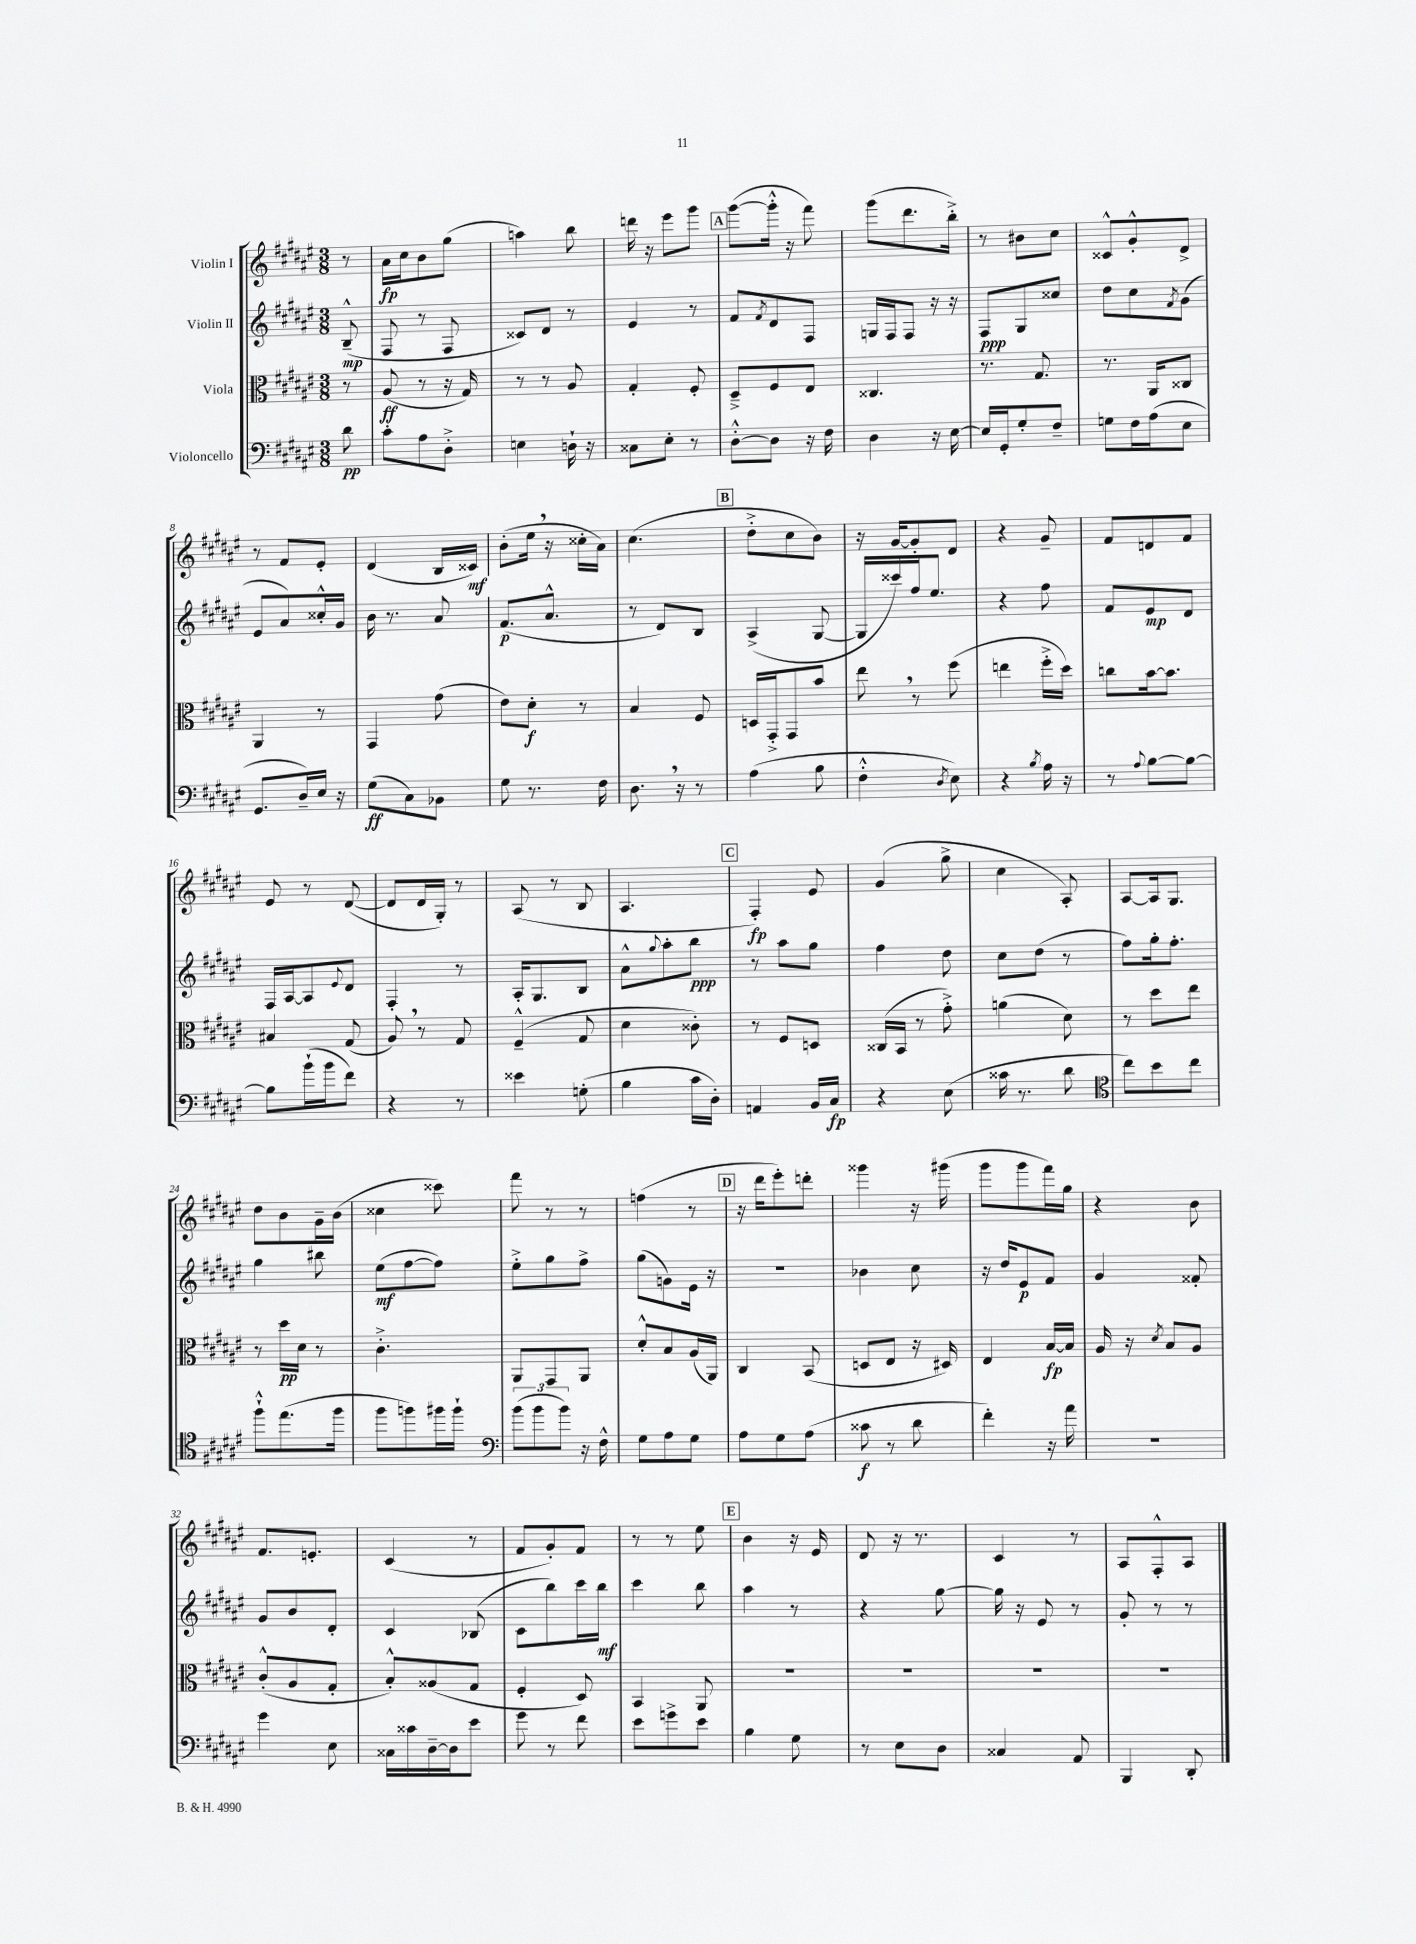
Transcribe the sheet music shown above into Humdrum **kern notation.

**kern	**dynam	**kern	**dynam	**kern	**dynam	**kern	**dynam
*part4	*part4	*part3	*part3	*part2	*part2	*part1	*part1
*staff4	*staff4	*staff3	*staff3	*staff2	*staff2	*staff1	*staff1
*I"Violoncello	*	*I"Viola	*	*I"Violin II	*	*I"Violin I	*
*clefF4	*	*clefC3	*	*clefG2	*	*clefG2	*
*k[f#c#g#d#a#e#]	*	*k[f#c#g#d#a#e#]	*	*k[f#c#g#d#a#e#]	*	*k[f#c#g#d#a#e#]	*
*M3/8	*	*M3/8	*	*M3/8	*	*M3/8	*
=	=	=	=	=	=	=	=
8d#\	pp	8r	.	(8B~^^/	mp	8r	.
=1	=1	=1	=1	=1	=1	=1	=1
8c#'\L	.	(8A#/	ff	8F#/	.	16a#\LL	fp
.	.	.	.	.	.	16cc#\J	.
8A#\	.	8r	.	8r	.	8b\	.
8D#'^\J	.	16r	.	8F#/	.	(8gg#\J	.
.	.	16G#/)	.	.	.	.	.
=2	=2	=2	=2	=2	=2	=2	=2
4En\	.	8r	.	8c##X/L)	.	4aan\)	.
.	.	8r	.	8d#/J	.	.	.
16Dn`\	.	8A#/	.	8r	.	8bb\	.
16r	.	.	.	.	.	.	.
=3	=3	=3	=3	=3	=3	=3	=3
8C##X\L	.	4G#'/	.	4e#/	.	16dddn\	.
.	.	.	.	.	.	16r	.
8E#'\J	.	.	.	.	.	8eee#\L	.
8r	.	8F#'/	.	8r	.	8ggg#\J	.
!!LO:REH:place=s1:t=A
=4	=4	=4	=4	=4	=4	=4	=4
[8D#'^^\L	.	8D#~^/L	.	8f#/L	.	([8ggg#\L	.
.	.	.	.	8qf#/	.	.	.
8D#\J]	.	8F#/	.	8d#/	.	16ggg#'^^\Jk]	.
.	.	.	.	.	.	16r	.
16r	.	8E#/J	.	8F#/J	.	8fff#\)	.
16F#\	.	.	.	.	.	.	.
=5	=5	=5	=5	=5	=5	=5	=5
4D#\	.	4.C##X/	.	16Gn/LL	.	(8ggg#\L	.
.	.	.	.	16F#/J	.	.	.
.	.	.	.	8F#/J	.	8.ddd#\	.
16r	.	.	.	16r	.	.	.
[16E#\	.	.	.	16r	.	16bb'^\Jk)	.
=6	=6	=6	=6	=6	=6	=6	=6
16E#/LL]	.	8.r	.	8F#/L	ppp	8r	.
16GG#'/J	.	.	.	.	.	.	.
8G#'/	.	.	.	8G#/	.	8b#X\L	.
.	.	8.G#/	.	.	.	.	.
8F#~/J	.	.	.	8cc##X/J	.	8cc#\J	.
=7	=7	=7	=7	=7	=7	=7	=7
8Gn\L	.	8.r	.	8dd#\L	.	8c##X^^/L	.
16F#\L	.	.	.	8cc#\	.	8g#'^^/	.
(16A#\J	.	16AA#/KL	.	.	.	.	.
.	.	.	.	8qf#/	.	.	.
8E#\J	.	8C##X/J	.	(8g#\J	.	8d#^/J	.
!!LO:LB:g=z
=8	=8	=8	=8	=8	=8	=8	=8
8.GG#/L	.	4AA#/	.	8e#/L	.	8r	.
.	.	.	.	8a#/)	.	8f#/L	.
16D#~/L)	.	.	.	.	.	.	.
16E#/JJ	.	8r	.	16cc##X'^^/L	.	8e#'/J	.
16r	.	.	.	16g#/JJ	.	.	.
=9	=9	=9	=9	=9	=9	=9	=9
(8G#\L	ff	4GG#/	.	16b\	.	(4d#/	.
.	.	.	.	8.r	.	.	.
8C#\)	.	.	.	.	.	.	.
8BB-X\J	.	(8g#\	.	8a#/	.	16B/LL	.
.	.	.	.	.	.	16c##X/JJ)	mf
=10	=10	=10	=10	=10	=10	=10	=10
8G#\	.	8e#\L)	.	(8.f#/L	p	(8b'\L	.
8.r	.	8d#'\J	f	.	.	16ee#,\Jk	.
.	.	.	.	8.a#^^/J	.	16r	.
.	.	8r	.	.	.	16cc##X'\LL	.
16F#\	.	.	.	.	.	16a#\JJ)	.
=11	=11	=11	=11	=11	=11	=11	=11
8.D#,\	.	4B/	.	8r	.	(4.cc#\	.
.	.	.	.	8d#/L)	.	.	.
16r	.	.	.	.	.	.	.
8r	.	8F#/	.	8B/J	.	.	.
!!LO:REH:place=s1:t=B
=12	=12	=12	=12	=12	=12	=12	=12
(4A#\	.	16Dn/LL	.	(4A#^/	.	8dd#'^\L	.
.	.	16GG#'^/J	.	.	.	.	.
.	.	8GG#/	.	.	.	8cc#\	.
8B\	.	8b/J	.	[8G#/	.	8b\J)	.
=13	=13	=13	=13	=13	=13	=13	=13
4F#'^^\	.	8ee#,\	.	16G#/LL]	.	16r	.
.	.	.	.	16ccc##X/)	.	[16g#/KL	.
.	.	8r	.	16ff#/J	.	8g#'/]	.
.	.	.	.	8.ee#/J	.	.	.
8qD#/	.	.	.	.	.	.	.
8E#\)	.	(8ff#\	.	.	.	8d#/J	.
=14	=14	=14	=14	=14	=14	=14	=14
4r	.	4een\	.	4r	.	4r	.
8qB/	.	.	.	.	.	.	.
16A#\	.	16ff#'^\LL	.	8ff#\	.	8g#~/	.
16r	.	16dd#\JJ)	.	.	.	.	.
=15	=15	=15	=15	=15	=15	=15	=15
8r	.	8ccn\L	.	8f#/L	.	8f#/L	.
8qqA#/	.	.	.	.	.	.	.
[8B\L	.	[16b\k	.	8e#/	mp	8dn/	.
.	.	8.b\J]	.	.	.	.	.
8B\J_	.	.	.	8d#/J	.	8f#/J	.
!!LO:LB:g=z
=16	=16	=16	=16	=16	=16	=16	=16
8B\L]	.	4B#X/	.	16F#/LL	.	8e#/	.
.	.	.	.	[16A#/J	.	.	.
(16b`\L	.	.	.	8A#/]	.	8r	.
16b\J	.	.	.	.	.	.	.
.	.	.	.	8qqe#/	.	.	.
8f#\J)	.	(8G#/	.	8d#/J	.	([8d#/	.
=17	=17	=17	=17	=17	=17	=17	=17
4r	.	8A#,/)	.	4F#'/	.	8d#/L]	.
.	.	8r	.	.	.	16d#/L	.
.	.	.	.	.	.	16G#'/JJ)	.
8r	.	8G#/	.	8r	.	8r	.
=18	=18	=18	=18	=18	=18	=18	=18
4e##X\	.	(4F#~^^/	.	16A#'/KL	.	(8A#/	.
.	.	.	.	8.G#/	.	.	.
.	.	.	.	.	.	8r	.
(8Gn'\	.	8G#/	.	8B/J	.	8B/	.
=19	=19	=19	=19	=19	=19	=19	=19
4B\	.	4d#\	.	8a#^^\L	.	4.A#/	.
.	.	.	.	8qqgg#/	.	.	.
.	.	.	.	8aa#'\	.	.	.
16c#\LL	.	8c##X'\)	.	8bb\J	ppp	.	.
16D#'\JJ)	.	.	.	.	.	.	.
!!LO:REH:place=s1:t=C
=20	=20	=20	=20	=20	=20	=20	=20
4AAn/	.	8r	.	8r	.	4F#'/)	fp
.	.	8F#/L	.	8aa#\L	.	.	.
16BB/LL	.	8Dn/J	.	8gg#\J	.	8e#/	.
16C#/JJ	fp	.	.	.	.	.	.
=21	=21	=21	=21	=21	=21	=21	=21
4r	.	(16C##X/LL	.	4ff#\	.	(4g#/	.
.	.	16BB/JJ	.	.	.	.	.
.	.	8r	.	.	.	.	.
(8E#\	.	8g#'^\)	.	8dd#\	.	8gg#^\	.
=22	=22	=22	=22	=22	=22	=22	=22
16c##X\	.	(4an\	.	8cc#\L	.	4cc#\	.
8.r	.	.	.	.	.	.	.
.	.	.	.	(8dd#\J	.	.	.
8d#\	.	8d#\)	.	8r	.	8A#'/)	.
=23	=23	=23	=23	=23	=23	=23	=23
*clefC4	*	*	*	*	*	*	*
8cc#\L)	.	8r	.	8ff#\L)	.	[8A#/L	.
8b\	.	8dd#\L	.	16gg#'\k	.	16A#/k]	.
.	.	.	.	8.ff#'\J	.	8.G#/J	.
8cc#\J	.	8ee#\J	.	.	.	.	.
!!LO:LB:g=z
=24	=24	=24	=24	=24	=24	=24	=24
8ff#`^^\L	.	8r	.	4gg#\	.	8dd#\L	.
(8.ee#\	.	16dd#\LL	pp	.	.	8b\	.
.	.	16d#\JJ	.	.	.	.	.
.	.	8r	.	8bb#X\	.	16g#~\L	.
16ff#\Jk	.	.	.	.	.	(16b\JJ	.
=25	=25	=25	=25	=25	=25	=25	=25
8ff#\L	.	4.c#'^\	.	(8ee#\L	mf	4cc##X\	.
8ffn\)	.	.	.	[8ff#\	.	.	.
16ff#X\L	.	.	.	8ff#\J])	.	8ccc##X\)	.
16ff#`\JJ	.	.	.	.	.	.	.
=26	=26	=26	=26	=26	=26	=26	=26
*clefF4	*	*	*	*	*	*	*
(12b\L	.	8AA#/L	.	8ee#'^\L	.	8fff#\	.
12b\	.	.	.	.	.	.	.
.	.	8GG#/	.	8gg#\	.	8r	.
12b\J)	.	.	.	.	.	.	.
16r	.	8AA#/J	.	8ff#^\J	.	8r	.
16F#^^\	.	.	.	.	.	.	.
=27	=27	=27	=27	=27	=27	=27	=27
8G#\L	.	8d#'^^/L	.	(8gg#\L	.	(4ffn\	.
8A#\	.	8B/	.	8gn\)	.	.	.
8G#\J	.	(16A#/L	.	16e#\Jk	.	8r	.
.	.	16AA#/JJ)	.	16r	.	.	.
!!LO:REH:place=s1:t=D
=28	=28	=28	=28	=28	=28	=28	=28
8A#\L	.	4C#/	.	4.r	.	16r	.
.	.	.	.	.	.	16ddd#\KL	.
8G#\	.	.	.	.	.	8eee#'\)	.
(8A#\J	.	(8BB/	.	.	.	8dddn'\J	.
=29	=29	=29	=29	=29	=29	=29	=29
8c##X\	f	8Dn/L	.	4b-X\	.	4ggg##X\	.
8r	.	8E#/J	.	.	.	.	.
8d#\	.	16r	.	8cc#\	.	16r	.
.	.	16D#X/)	.	.	.	(16ggg#X\	.
=30	=30	=30	=30	=30	=30	=30	=30
4f#'\)	.	4E#/	.	16r	.	8ggg#\L	.
.	.	.	.	16dd#/KL	.	.	.
.	.	.	.	8e#/	p	8ggg#\	.
16r	.	[16B/LL	fp	8f#/J	.	16fff#\L)	.
16a#\	.	16B/JJ]	.	.	.	16gg#\JJ	.
=31	=31	=31	=31	=31	=31	=31	=31
4.r	.	16A#/	.	4g#/	.	4r	.
.	.	16r	.	.	.	.	.
.	.	8qd#/	.	.	.	.	.
.	.	8B/L	.	.	.	.	.
.	.	8A#/J	.	8f##X'/	.	8b\	.
!!LO:LB:g=z
=32	=32	=32	=32	=32	=32	=32	=32
4g#\	.	(8c#'^^/L	.	8g#/L	.	8.f#/L	.
.	.	8A#/	.	8b/	.	.	.
.	.	.	.	.	.	8.en'/J	.
8E#\	.	8G#'/J	.	8d#'/J	.	.	.
=33	=33	=33	=33	=33	=33	=33	=33
16C##X\LL	.	8B'^^/L)	.	4c#/	.	(4c#/	.
16c##X\	.	.	.	.	.	.	.
[16D#~\	.	(8A##X/	.	.	.	.	.
16D#\J]	.	.	.	.	.	.	.
8e#\J	.	8G#/J	.	(8B-X/	.	8r	.
=34	=34	=34	=34	=34	=34	=34	=34
8g#\	.	4F#'/	.	8c#\L	.	8f#/L	.
8r	.	.	.	8bb\)	.	8g#'/)	.
8f#\	.	8D#/)	.	16ccc#\L	.	8f#/J	.
.	.	.	.	16bb\JJ	mf	.	.
=35	=35	=35	=35	=35	=35	=35	=35
8e#\L	.	4BB/	.	4ccc#\	.	8r	.
8gn^\	.	.	.	.	.	8r	.
8e#\J	.	8AA#/	.	8bb\	.	8ee#\	.
!!LO:REH:place=s1:t=E
=36	=36	=36	=36	=36	=36	=36	=36
4B\	.	4.r	.	4aa#\	.	4b\	.
8G#\	.	.	.	8r	.	16r	.
.	.	.	.	.	.	16e#/	.
=37	=37	=37	=37	=37	=37	=37	=37
8r	.	4.r	.	4r	.	8d#/	.
8E#\L	.	.	.	.	.	16r	.
.	.	.	.	.	.	8.r	.
8D#\J	.	.	.	[8gg#\	.	.	.
=38	=38	=38	=38	=38	=38	=38	=38
4C##X/	.	4.r	.	16gg#\]	.	4c#/	.
.	.	.	.	16r	.	.	.
.	.	.	.	8e#/	.	.	.
8AA#/	.	.	.	8r	.	8r	.
=39	=39	=39	=39	=39	=39	=39	=39
4BBB/	.	4.r	.	8g#'/	.	8A#/L	.
.	.	.	.	8r	.	8F#'^^/	.
8DD#'/	.	.	.	8r	.	8A#/J	.
==	==	==	==	==	==	==	==
*-	*-	*-	*-	*-	*-	*-	*-
